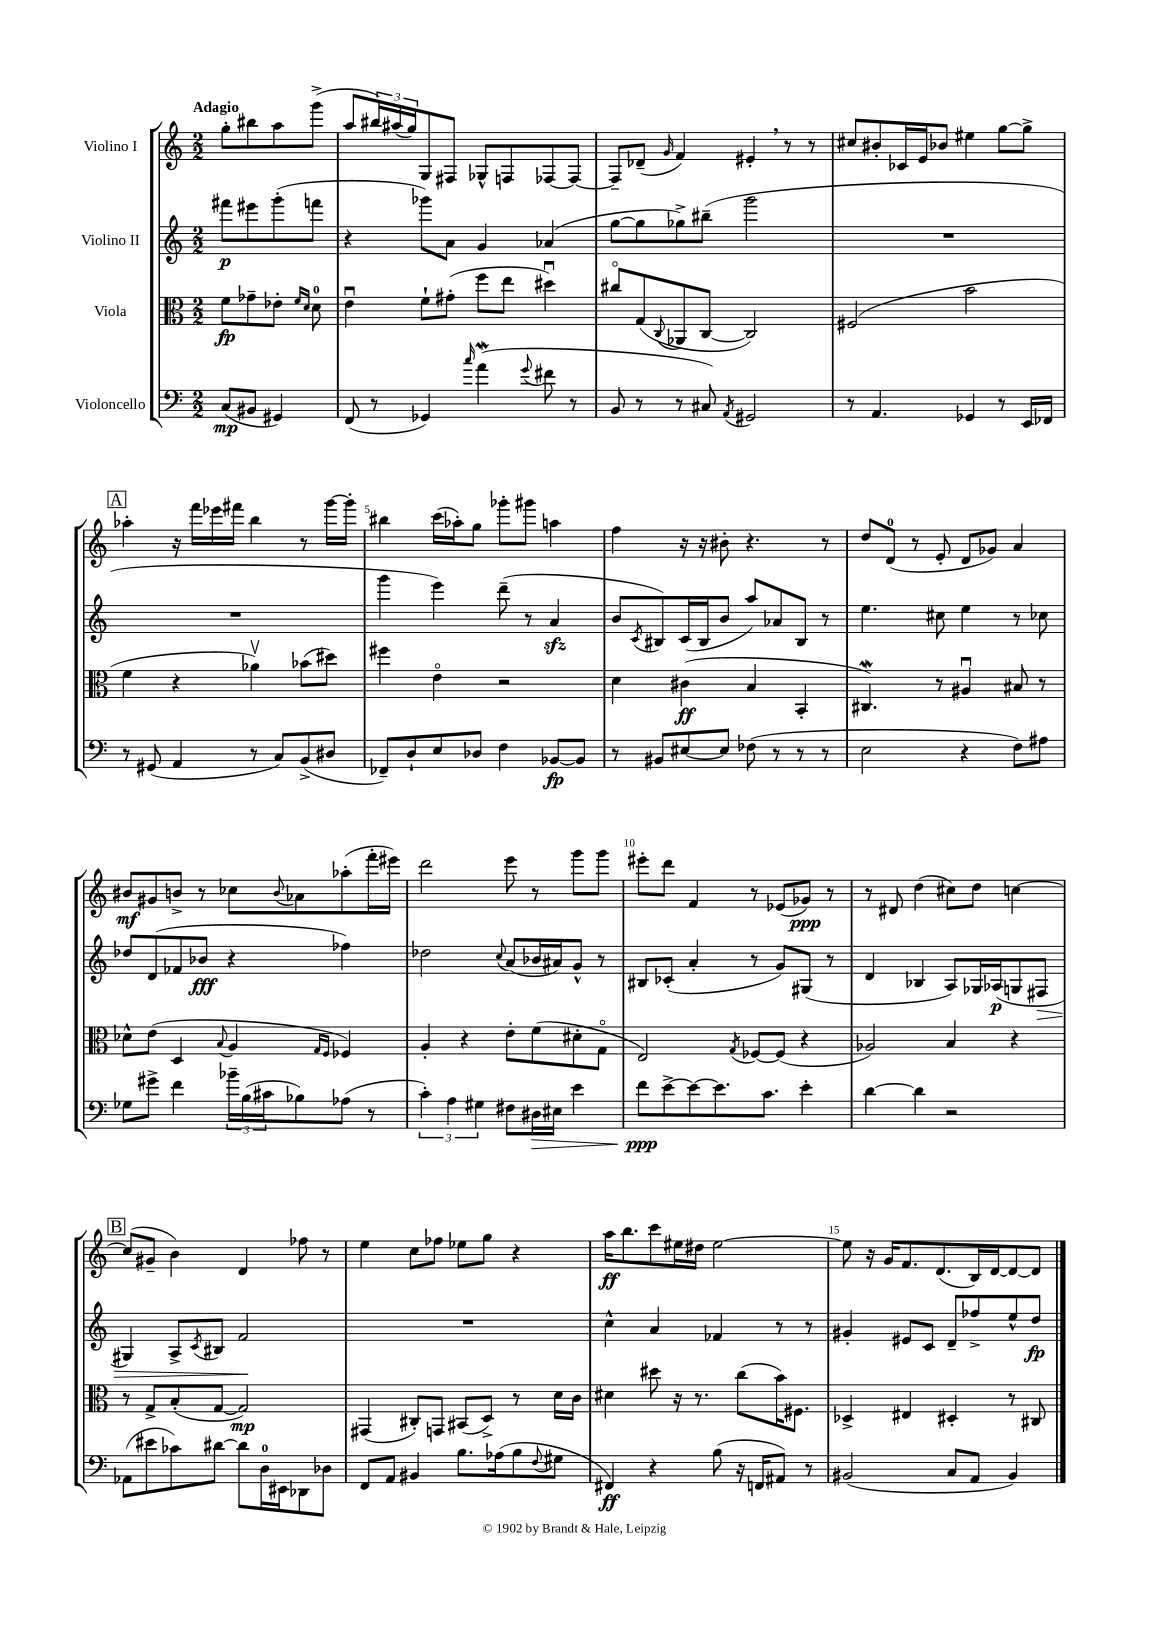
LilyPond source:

<<
\new StaffGroup <<
\new Staff = "s0" \with { instrumentName = "Violino I" } {
    \clef treble \key c \major \numericTimeSignature \time 2/2 \partial 2 \tempo "Adagio"
    g''8-. bis''8 a''8 g'''8->( |
    a''8 \tuplet 3/2 { bis''16) ais''16( g''16) } g8 fis8 ges8-^ f8 fes8~ fes8~ |
    fes8-- des'8--( \grace { g'16 } f'4) eis'4-. \breathe r8 r8 |
    cis''8 bis'8-. ces'16 e'16 bes'8 eis''4 g''8~ g''8-> |
    \mark \markup { \box "A" } aes''4-. r16 f'''16 ees'''16 fis'''16 b''4 r8 g'''16~ g'''16-. |
    bis''4 c'''16( aes''16-.) g''8 ges'''8-. gis'''8 a''4 |
    f''4 r16 r16 bis'8-. r4. r8 |
    d''8 d'8-0( r8 e'8-. d'8 ges'8) a'4 |
    bis'8\mf gis'8 b'8-> r8 ces''8 \appoggiatura { b'8 } aes'8 aes''8-.( f'''16-. eis'''16) |
    d'''2 e'''8 r8 g'''8 g'''8 |
    eis'''8-. d'''8 f'4 r8 ees'8( ges'8\ppp) r8 |
    r8 dis'8 d''4( cis''8) d''8 c''4~ |
    \mark \markup { \box "B" } c''8( gis'8-- b'4) d'4 fes''8 r8 |
    e''4 c''8 fes''8 ees''8 g''8 r4 |
    a''16\ff b''8. c'''8 eis''16 dis''16 eis''2~ |
    eis''8 r16 g'16 f'8. d'8.( b16) d'16~ d'8~ d'8 \bar "|." |
}
\new Staff = "s1" \with { instrumentName = "Violino II" } {
    \clef treble \key c \major \numericTimeSignature \time 2/2 \partial 2
    fis'''8\p eis'''8 g'''8-.( f'''8 |
    r4 ges'''8) a'8 g'4 aes'4( |
    g''8~ g''8 ges''8->) bis''8--( g'''2 |
    R1 |
    \mark \markup { \box "A" } R1 |
    g'''4 e'''4) d'''8--( r8 a'4\sfz |
    b'8 \acciaccatura { c'8 } bis8) c'16( bis16 b'8 a''8) aes'8 bis8 r8 |
    e''4. cis''8 e''4 r8 ces''8 |
    des''8 d'8( fes'8 bes'8\fff r4 fes''4) |
    des''2 \appoggiatura { c''8 } a'8( bes'16 ais'16) g'8-^ r8 |
    bis8 ces'8-.( a'4-. r8 g'8) gis8( r8 |
    d'4 bes4 a8) ges16 aes16\p( g8 fis8\> |
    \mark \markup { \box "B" } gis4) a8-> \acciaccatura { c'8 } bis8 f'2\! |
    R1 |
    c''4-^ a'4 fes'4 r8 r8 |
    gis'4-. eis'8 c'8 d'8-- fes''8-> e''8-^ d''8\fp \bar "|." |
}
\new Staff = "s2" \with { instrumentName = "Viola" } {
    \clef alto \key c \major \numericTimeSignature \time 2/2 \partial 2
    f'8\fp ges'8-- ees'8-. \grace { f'16 d'16 } d'8-0 |
    e'4\downbow f'8-! gis'8-.( f''8 e''8 dis''4\downbow) |
    cis''8\flageolet g8( \appoggiatura { c8 } aes,8 c8~ c2) |
    fis2( b'2 |
    \mark \markup { \box "A" } f'4 r4 aes'4\upbow) bes'8( dis''8) |
    fis''4 e'4\flageolet r2 |
    d'4 cis'4\ff( b4 b,4-. |
    cis4.\mordent) r8 ais4\downbow bis8 r8 |
    des'8-^ e'8( d4 \appoggiatura { b8 } a4 \grace { g16 f16 } fes4) |
    a4-. r4 e'8-. f'8( dis'8-. g8\flageolet |
    e2) \acciaccatura { g8 } fes8~ fes8( r4 |
    aes2) b4 r4 |
    \mark \markup { \box "B" } r8 g8-> b8-.( g8~ g2\mp) |
    gis,4( cis8-.) g,8 bis,8( d8->) r8 d'16 c'16 |
    dis'4 dis''8 r16 r8. c''8( b'16) fis8. |
    des4-> eis4 dis4-. r8 cis8 \bar "|." |
}
\new Staff = "s3" \with { instrumentName = "Violoncello" } {
    \clef bass \key c \major \numericTimeSignature \time 2/2 \partial 2
    c8\mp( bis,8 gis,4) |
    f,8( r8 ges,4) \grace { c''16 } a'4\mordent( \appoggiatura { g'8 } fis'8 r8 |
    b,8 r8 r8 cis8) \acciaccatura { a,8 } gis,2 |
    r8 a,4. ges,4 r8 e,16 fes,16 |
    \mark \markup { \box "A" } r8 gis,8( a,4 r8 c8) b,8->( dis8 |
    fes,8--) d8-! e8 des8 f4 bes,8~\fp bes,8 |
    r8 bis,8 eis8~ eis8 fes8( r8 r8 r8 |
    e2 r4 f8) ais8 |
    ges8 gis'8-> f'4 \tuplet 3/2 { bes'16-- b16( cis'16 } bes8) aes8( r8 |
    \tuplet 3/2 { c'4-.) a4 gis4 } fis8 dis16\> eis16 e'4 |
    f'8\ppp\! e'8~-> e'8~ e'8. c'8. e'4-. |
    d'4~ d'4 r2 |
    \mark \markup { \box "B" } aes,8( eis'8 ces'8) dis'8~ dis'8 d16-0 eis,16 des,8 des8 |
    f,8 a,8 bis,4 b8. aes16( b8 \appoggiatura { f8 } gis8 |
    fis,4\ff) r4 b8( r16 f,16 ais,8) r8 |
    bis,2( c8 a,8 bis,4) \bar "|." |
}
>>
>>
\layout { \context { \Score \override BarNumber.break-visibility = ##(#f #t #t) barNumberVisibility = #(every-nth-bar-number-visible 5) } }
